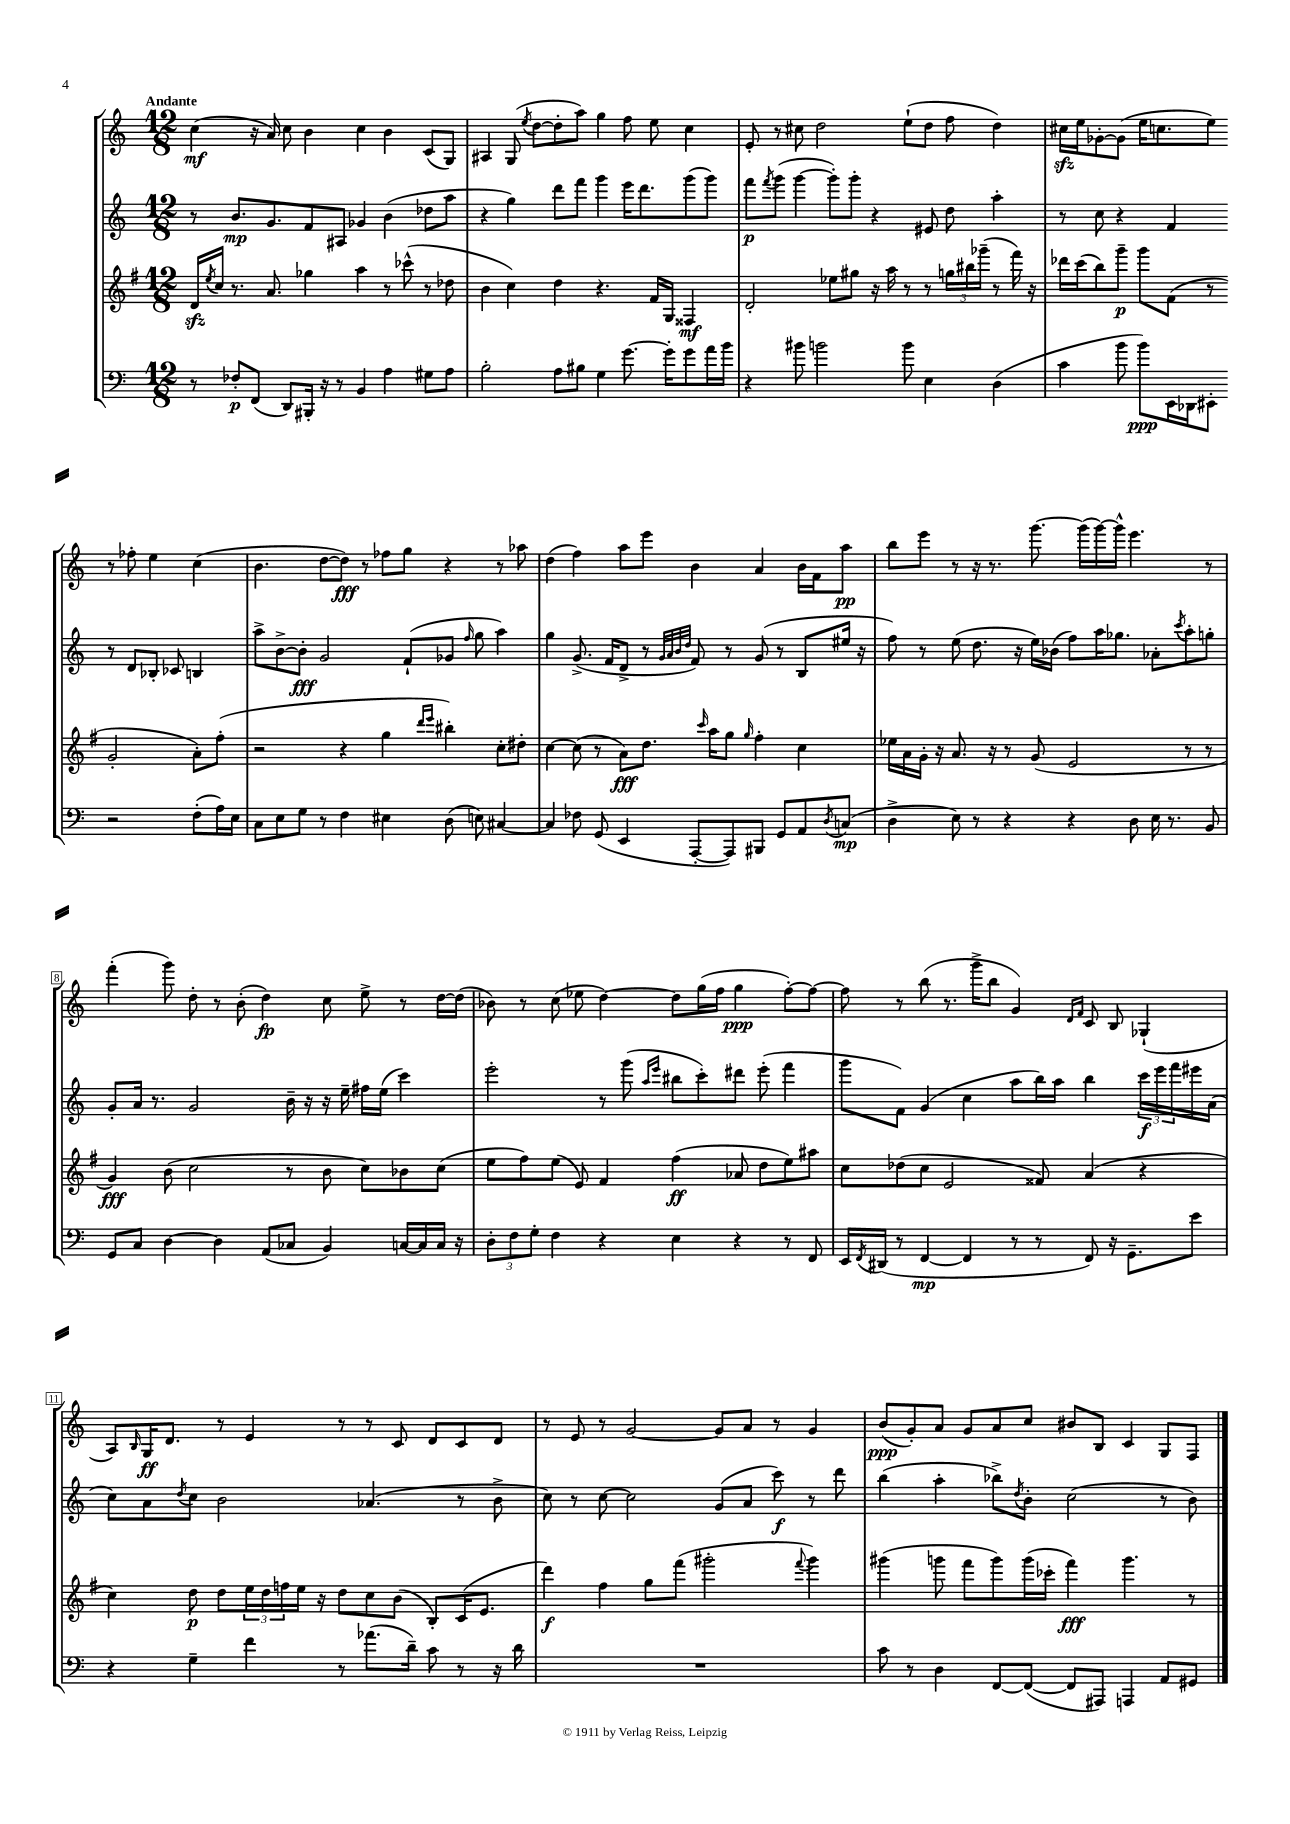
<<
\new StaffGroup <<
\new Staff = "s0" {
    \clef treble \key c \major \numericTimeSignature \time 12/8 \tempo "Andante"
    c''4\mf( r16 a'16) c''8 b'4 c''4 b'4 c'8( g8) |
    ais4 g8( \acciaccatura { e''8 } d''8~ d''8-. a''8) g''4 f''8 e''8 c''4 |
    e'8-. r8 cis''8 d''2 e''8-!( d''8 f''8 d''4) |
    cis''16\sfz e''16 ges'8~-. ges'8( e''16 c''8. e''8) r8 fes''8-. e''4 c''4( |
    b'4. d''8~ d''8\fff) r8 fes''8 g''8 r4 r8 aes''8 |
    d''4( f''4) a''8 e'''8 b'4 a'4 b'16 f'16 a''8\pp |
    b''8 e'''8 r8 r16 r8. g'''8.~ g'''16( g'''16~) g'''16-^ e'''4. r8 |
    f'''4-.( g'''8) d''8-. r8 b'8-.( d''4\fp) c''8 e''8-> r8 d''16~ d''16( |
    bes'8) r8 c''8( ees''8 d''4~) d''8 g''16( f''16 g''4\ppp f''8~-.) f''8~ |
    f''8 r8 b''8( r8. g'''16-> b''8 g'4) \grace { d'16 f'16 } c'8 b8 ges4-!( |
    a8) \grace { b16 } g16\ff d'8. r8 e'4 r8 r8 c'8 d'8 c'8 d'8 |
    r8 e'8 r8 g'2~ g'8 a'8 r8 g'4 |
    b'8\ppp( g'8-.) a'8 g'8 a'8 c''8 bis'8 b8 c'4 g8 f8 \bar "|." |
}
\new Staff = "s1" {
    \clef treble \key c \major \numericTimeSignature \time 12/8
    r8 b'8.\mp g'8. f'8 ais8 ges'4 b'4( des''8 a''8 |
    r4 g''4) d'''8 f'''8 g'''4 e'''16 d'''8. g'''8( g'''8) |
    f'''8\p \acciaccatura { f'''8 } g'''8( g'''4~ g'''8-.) g'''8-. r4 eis'8 d''8 a''4-. |
    r8 c''8 r4 f'4 r8 d'8 bes8-. ces'8 b4 |
    a''8-> b'8~-> b'8-.\fff g'2 f'8-!( ges'8 \grace { f''16 } g''8 a''4) |
    g''4 g'8.->( f'16 d'8-> r8 \grace { g'32 a'32 b'32 d''32 } f'8) r8 g'8( r8 b8 eis''16 r16 |
    f''8) r8 e''8( d''8. r16 e''16) bes'16( f''8) a''16 ges''8. aes'8-. \acciaccatura { c'''8 } a''8-. g''8-. |
    g'8-. a'16 r8. g'2 b'16-- r16 r16 e''16-- fis''16 e''16( c'''4) |
    e'''2-. r8 g'''8( \grace { a''16 e'''16 } bis''8 c'''8-.) dis'''8 e'''8-.( f'''4 |
    g'''8 f'8) g'4( c''4 a''8 b''16) a''16 b''4 \tuplet 3/2 { c'''16\f e'''16 f'''16 } eis'''16 a'16( |
    c''8) a'8 \acciaccatura { d''8 } c''8 b'2 aes'4.( r8 b'8-> |
    c''8) r8 c''8~ c''2 g'8( a'8 c'''8\f) r8 d'''8 |
    b''4( a''4-. bes''8->) \acciaccatura { d''8 } b'8-. c''2( r8 b'8) \bar "|." |
}
\new Staff = "s2" {
    \clef treble \key g \major \numericTimeSignature \time 12/8
    d'16\sfz \acciaccatura { e''8 } c''16 r8. a'8. ges''4 a''4 r8 ces'''8-^( r8 des''8 |
    b'4 c''4) d''4 r4. fis'16 g16 fisis4\mf |
    d'2-. ees''8 gis''8 r16 a''16 r8 r8 \tuplet 3/2 { g''16 bis''16 ges'''16--( } r8 fis'''16) r16 |
    des'''16 c'''16( b''8) g'''8--\p g'''8 fis'8( r8 g'2-. a'8-.) fis''8-.( |
    r2 r4 g''4 \grace { d'''16 e'''16 } bis''4-.) c''8-. dis''8-. |
    c''4~ c''8( r8 a'8\fff) d''8. \grace { c'''16 } a''16 g''8 \grace { g''16 } fis''4-. c''4 |
    ees''16 a'16 g'16-. r16 a'8. r16 r8 g'8( e'2 r8 r8 |
    g'4\fff) b'8( c''2 r8 b'8 c''8) bes'8 c''8( |
    e''8 fis''8) e''8( e'8) fis'4 fis''4\ff( aes'8 d''8 e''8) ais''8 |
    c''8 des''8( c''8 e'2 fisis'8) a'4( r4 |
    c''4) d''8\p d''8 \tuplet 3/2 { e''16 d''16 f''16 } e''16 r16 d''8 c''8 b'8( b8-.) c'16( e'8. |
    d'''4\f) fis''4 g''8 fis'''8( gis'''2-. \appoggiatura { fis'''8 } gis'''4) |
    gis'''4( g'''8 fis'''8 g'''8) g'''16( ces'''16-. fis'''4\fff) g'''4. r8 \bar "|." |
}
\new Staff = "s3" {
    \clef bass \key c \major \numericTimeSignature \time 12/8
    r8 fes8-.\p f,8( d,8) bis,,16-. r16 r8 b,4 a4 gis8 a8 |
    b2-. a8 bis8 g4 g'8.~ g'16-. g'8 a'16 b'16 |
    r4 bis'8 b'2 b'8 e4 d4( |
    c'4 b'8 b'8\ppp) e,16 des,16 eis,8-. r2 f8-.( a16) e16 |
    c8 e8 g8 r8 f4 eis4 d8( e8) cis4~ |
    cis4 fes8 g,8( e,4 a,,8~-. a,,8) bis,,8 g,8 a,8 \acciaccatura { d8 } c8\mp( |
    d4-> e8) r8 r4 r4 d8 e16 r8. b,8 |
    g,8 c8 d4~ d4 a,8( ces8 b,4) c16~ c16 c16 r16 |
    \tuplet 3/2 { d8-. f8 g8-. } f4 r4 e4 r4 r8 f,8 |
    e,16 \acciaccatura { f,8 } dis,16( r8 f,4~\mp f,4 r8 r8 f,8) r16 g,8.-- e'8 |
    r4 g4-- f'4 r8 aes'8.( d'16--) c'8 r8 r16 d'16 |
    R1. |
    c'8 r8 d4 f,8~ f,8~( f,8 ais,,8) a,,4 a,8 gis,8 \bar "|." |
}
>>
>>
\layout { \context { \Score \override BarNumber.stencil = #(make-stencil-boxer 0.1 0.3 ly:text-interface::print) } }
